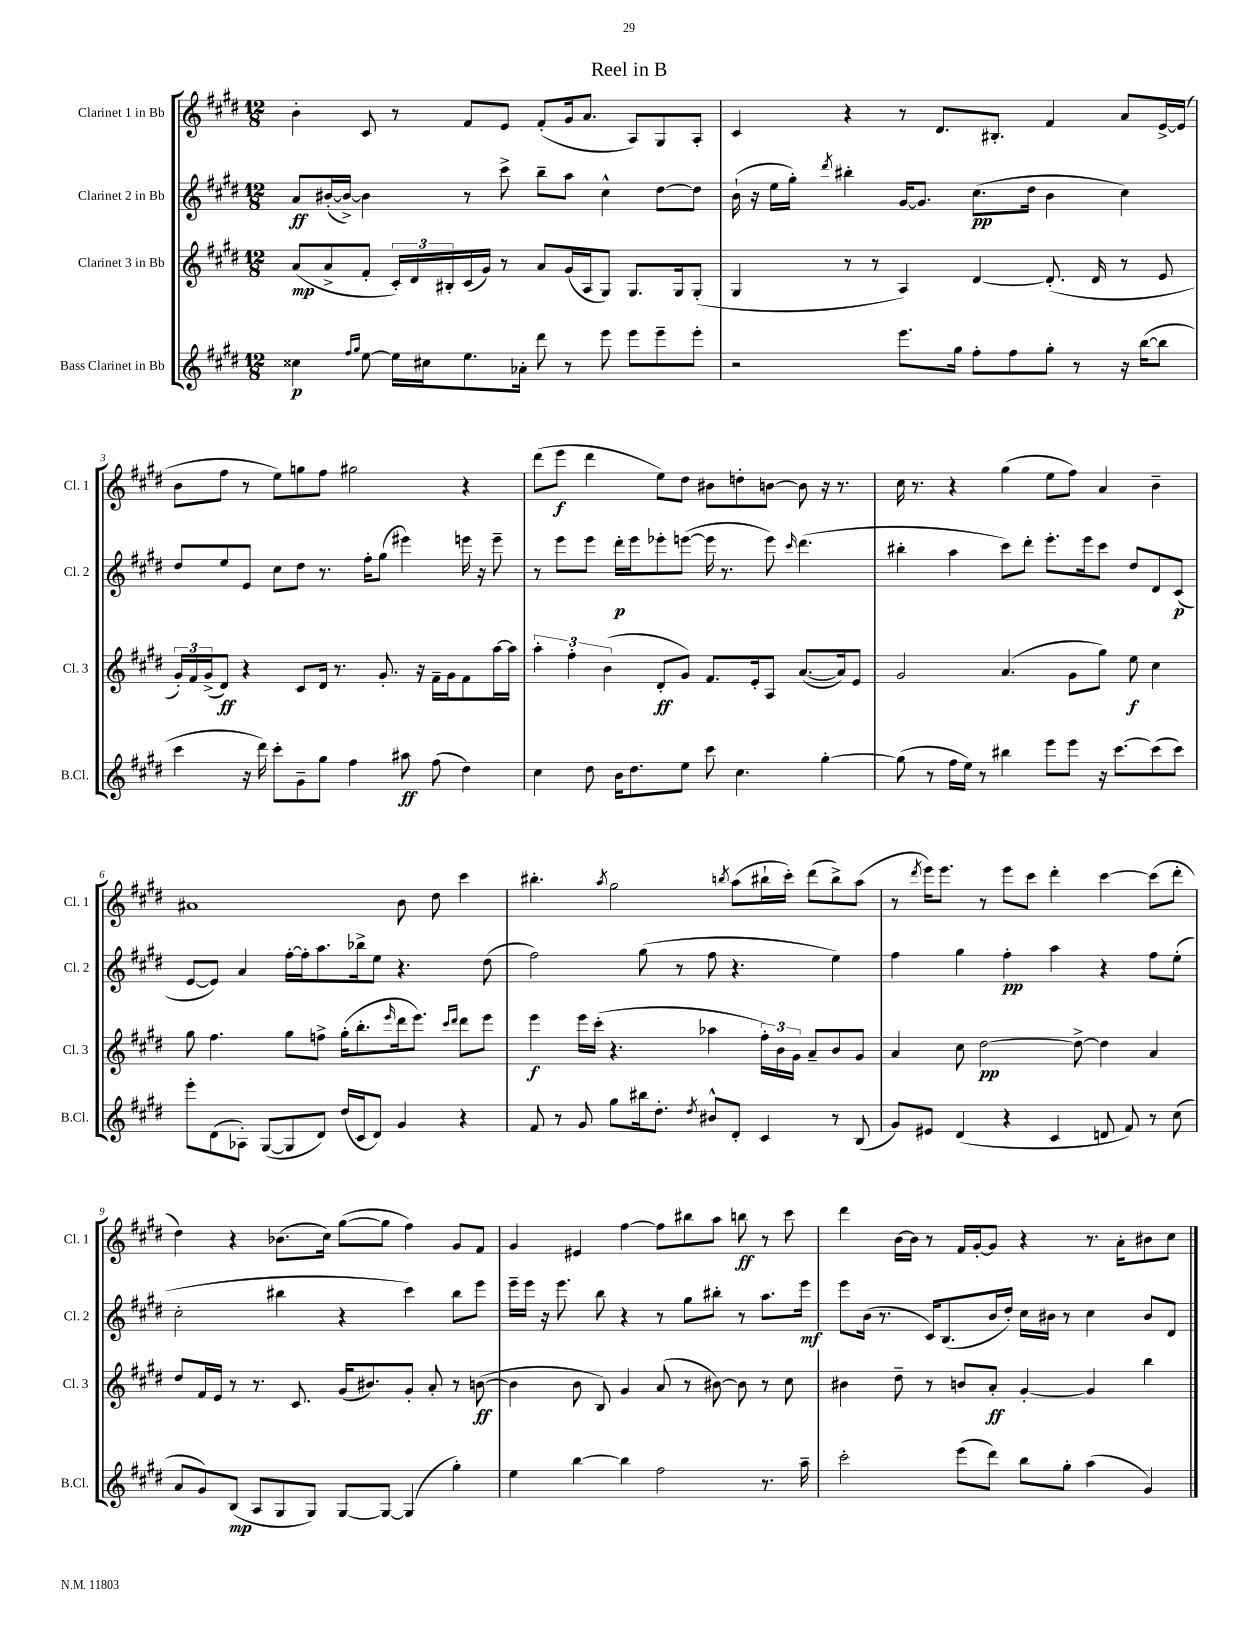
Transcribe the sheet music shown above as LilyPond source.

\header { title = "Reel in B" }
<<
\new StaffGroup <<
\new Staff = "s0" \with { instrumentName = "Clarinet 1 in Bb" shortInstrumentName = "Cl. 1" } {
    \clef treble \key e \major \numericTimeSignature \time 12/8
    b'4-. cis'8 r8 fis'8 e'8 fis'8-.( gis'16 a'8. a8) gis8 a8-. |
    cis'4 r4 r8 dis'8. bis8.-. fis'4 a'8 e'16~-> e'16( |
    b'8 fis''8 r8 e''8) g''8 fis''8 gis''2 r4 |
    dis'''8( e'''8\f dis'''4 e''8) dis''8 bis'8 d''8-. b'8~ b'8 r16 r8. |
    cis''16 r8. r4 gis''4( e''8 fis''8) a'4 b'4-- |
    ais'1 b'8 dis''8 cis'''4 |
    bis''4.-. \acciaccatura { a''8 } gis''2 \acciaccatura { b''8 } a''8( bis''16-! cis'''16-.) dis'''8( bis''8->) a''8( |
    r8 \acciaccatura { dis'''8 } e'''16) e'''8. r8 e'''8 cis'''8 dis'''4-. cis'''4~ cis'''8( dis'''8-. |
    dis''4) r4 bes'8.( cis''16) gis''8~( gis''8 fis''4) gis'8 fis'8 |
    gis'4 eis'4 fis''4~ fis''8 bis''8 a''8 b''8\ff r8 cis'''8 |
    dis'''4 b'16~ b'16 r8 fis'16 gis'16~-. gis'8 r4 r8. a'16-. bis'8 cis''8 \bar "|." |
}
\new Staff = "s1" \with { instrumentName = "Clarinet 2 in Bb" shortInstrumentName = "Cl. 2" } {
    \clef treble \key e \major \numericTimeSignature \time 12/8
    a'8\ff bis'16~-.( bis'16~->) bis'4 r8 cis'''8-> b''8-- a''8 cis''4-^ dis''8~ dis''8 |
    b'16-!( r16 e''16 gis''16-.) \acciaccatura { dis'''8 } bis''4-. gis'16~ gis'8. cis''8.\pp( dis''16 b'4 cis''4) |
    dis''8 e''8 e'8 cis''8 dis''8 r8. fis''16-. gis''8( eis'''4) e'''16 r16 e'''8-- |
    r8 e'''8 e'''8 dis'''16-.\p e'''16 ees'''8-. e'''8~( e'''16 r8. e'''8) \grace { cis'''16 } dis'''4.( |
    bis''4-. a''4 cis'''8) dis'''8-. e'''8.-. e'''16 cis'''8 dis''8 dis'8 cis'8\p( |
    e'8~ e'8) a'4 fis''16~-. fis''16-. a''8. bes''16-> e''8 r4. dis''8( |
    fis''2) gis''8( r8 fis''8 r4. e''4) |
    fis''4 gis''4 fis''4-.\pp a''4 r4 fis''8 e''8-.( |
    cis''2-. bis''4 r4 cis'''4) bis''8 e'''8 |
    e'''16-- e'''16 r16 e'''8. b''8 r4 r8 gis''8 bis''8-. r8 a''8. e'''16\mf |
    e'''8 b'16( r8. cis'16) b8.( b'16 dis''16-.) cis''16 bis'16 r8 cis''4 bis'8 dis'8 \bar "|." |
}
\new Staff = "s2" \with { instrumentName = "Clarinet 3 in Bb" shortInstrumentName = "Cl. 3" } {
    \clef treble \key e \major \numericTimeSignature \time 12/8
    a'8\mp( a'8-> fis'8-. \tuplet 3/2 { cis'16-.) dis'16 bis16-. } cis'16( gis'16) r8 a'8 gis'16( a16 gis8) gis8. gis16 gis8-.( |
    gis4 r8 r8 a4) dis'4~ dis'8.-.( dis'16 r8 e'8 |
    \tuplet 3/2 { gis'16-.) fis'16 gis'16->( } dis'8\ff) r4 cis'8 dis'16 r8. gis'8.-. r16 fis'16-- gis'16 fis'8 a''16~ a''16 |
    \tuplet 3/2 { a''4-. fis''4-. b'4( } dis'8-.\ff gis'8) fis'8. e'16-. a8 a'8.~( a'16) e'8 |
    gis'2 a'4.( gis'8 gis''8) e''8\f cis''4 |
    gis''8 fis''4. gis''8 f''8-> gis''16-.( b''8.-. \grace { e'''16 } dis'''16 e'''8.) \grace { cis'''16 dis'''16 } dis'''8 e'''8 |
    e'''4\f e'''16 cis'''16-.( r4. aes''4 \tuplet 3/2 { fis''16-.) b'16 gis'16 } a'8-- b'8 gis'8 |
    a'4 cis''8 dis''2~\pp dis''8~-> dis''4 a'4 |
    dis''8 fis'16 e'16 r8 r8. cis'8. gis'16( bis'8.) gis'8-. a'8-. r8 b'8~\ff( |
    b'4 b'8 b8) gis'4 a'8( r8 bis'8~) bis'8 r8 cis''8 |
    bis'4 dis''8-- r8 b'8 a'8-.\ff gis'4~-. gis'4 b''4 \bar "|." |
}
\new Staff = "s3" \with { instrumentName = "Bass Clarinet in Bb" shortInstrumentName = "B.Cl." } {
    \clef treble \key e \major \numericTimeSignature \time 12/8
    cisis''4\p \grace { fis''16 gis''16 } e''8~ e''16 cis''16 e''8. aes'16-. dis'''8 r8 e'''8 e'''8 e'''8-- e'''8-. |
    r2 e'''8. gis''16 fis''8-. fis''8 gis''8-. r8 r16 b''16~( b''8 |
    cis'''4 r16 dis'''16) cis'''8-. gis'8-- gis''8 fis''4 ais''8\ff fis''8( dis''4) |
    cis''4 dis''8 b'16 dis''8. e''8 cis'''8 cis''4. gis''4~-. |
    gis''8( r8 fis''16 e''16) r8 bis''4 e'''8 e'''8 r16 cis'''8.~ cis'''8( cis'''8) |
    e'''8-. dis'8( aes8-.) gis8~( gis8 dis'8) dis''16( cis'16 dis'8) gis'4 r4 |
    fis'8 r8 gis'8 gis''8 bis''16 dis''8.-. \acciaccatura { dis''8 } bis'8-^ dis'8-. cis'4 r8 b8( |
    gis'8) eis'8 dis'4( r4 cis'4 d'8 fis'8) r8 cis''8( |
    a'8 gis'8) b8\mp( a8 gis8 gis8) gis8~ gis8~ gis4( gis''4-.) |
    e''4 b''4~ b''4 fis''2 r8. a''16-- |
    cis'''2-. e'''8( dis'''8) b''8 gis''8-. a''4( gis'4) \bar "|." |
}
>>
>>
